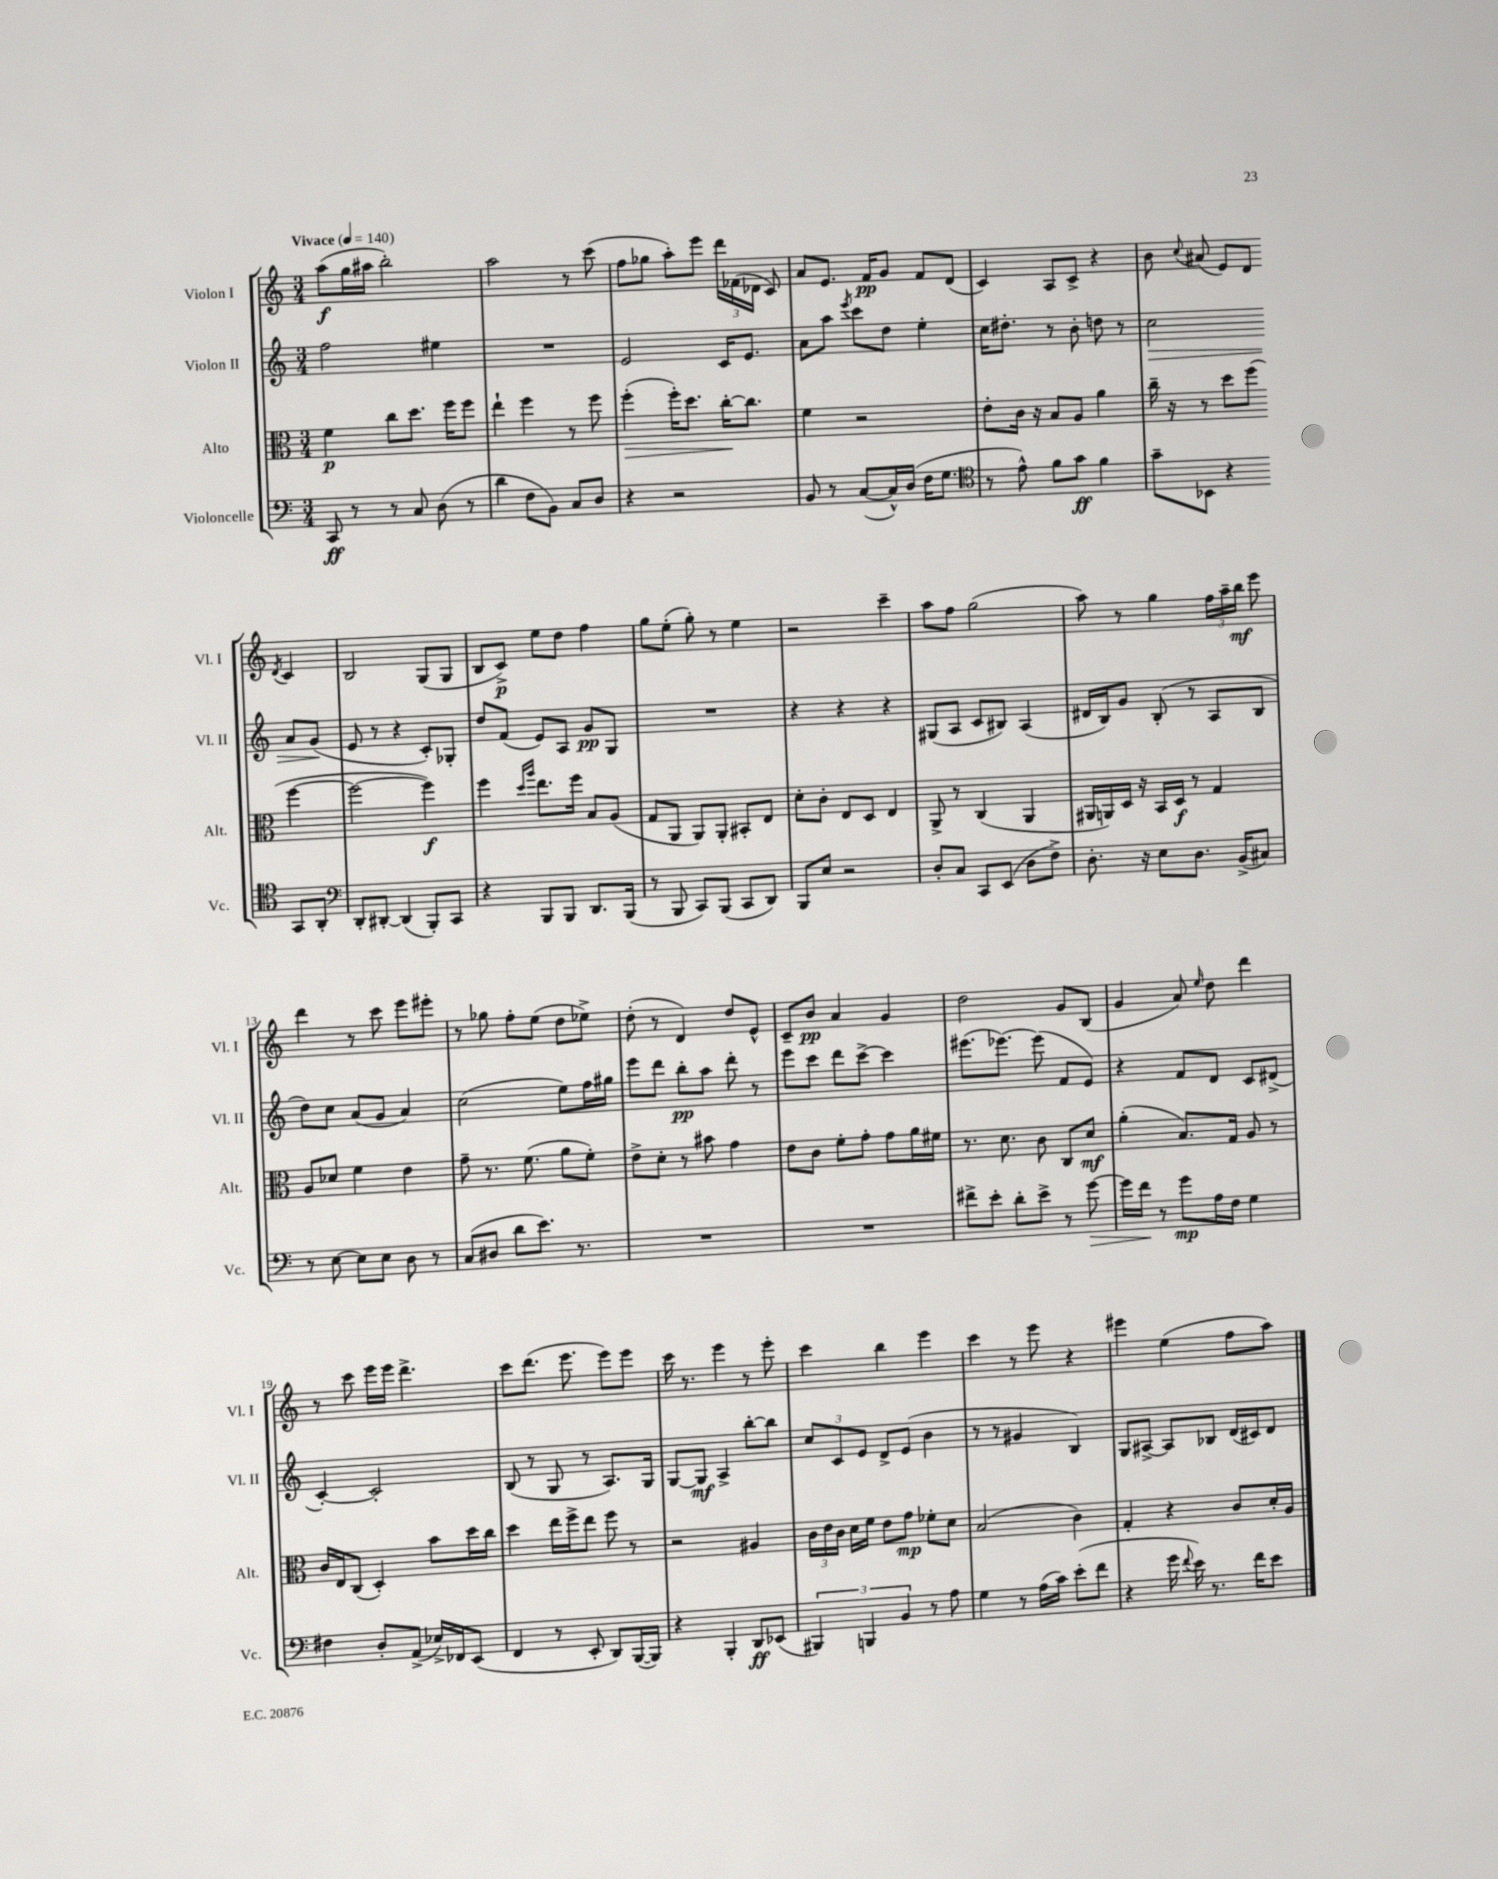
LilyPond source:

<<
\new StaffGroup <<
\new Staff = "s0" \with { instrumentName = "Violon I" shortInstrumentName = "Vl. I" } {
    \clef treble \key c \major \numericTimeSignature \time 3/4 \tempo "Vivace" 4 = 140
    \autoBeamOff a''8[\f( g''16 ais''16] b''2-.) |
    a''2 r8 c'''8( |
    f''8[ ges''8] a''8[-.) e'''8] \tuplet 3/2 { d'''16[ fes'16( des'16] } c'8) |
    a'8[ e'8.] f'16[\pp g'8] f'8[ d'8]( |
    c'4) a8[ c'8]-> r4 |
    b'8 \appoggiatura { c''8 } ais'8( e'8[) d'8] \acciaccatura { d'8 } c'4 |
    b2 g8[( g8] |
    b8[ c'8]->\p) e''8[ d''8] f''4 |
    g''8[ e''8]-.( g''8-.) r8 e''4 |
    r2 c'''4-- |
    a''8[ f''8] g''2( |
    a''8) r8 g''4 \tuplet 3/2 { f''16[ a''16-- b''16]\mf } e'''8 |
    d'''4 r8 c'''8 e'''8[ eis'''8]-. |
    r8 ges''8 f''8[-. e''8]( d''8[ ees''8]->) |
    d''8-.( r8 d'4) d''8[ e'8]-^ |
    c'8[-- b'8]\pp a'4 g'4 |
    d''2 g'8[ b8]( |
    g'4 a'8) \grace { e''16 } d''8 d'''4 |
    r8 c'''8 e'''16[ e'''16] d'''4.-> |
    c'''8[ d'''8.]( e'''8. e'''8[) e'''8] |
    c'''16 r8. e'''4 r8 e'''8-. |
    c'''4 b''4 e'''4 |
    c'''4 r8 e'''8 r4 |
    eis'''4 e''4( f''8[ a''8]) \bar "|." |
}
\new Staff = "s1" \with { instrumentName = "Violon II" shortInstrumentName = "Vl. II" } {
    \clef treble \key c \major \numericTimeSignature \time 3/4
    \autoBeamOff f''2 eis''4 |
    R2. |
    e'2 c'16[ e'8.] |
    a'8[ a''8] \acciaccatura { e'''8 } c'''8[ d''8] e''4-. |
    c''16[ dis''8.]-. r8 b'8-. d''8 r8 |
    c''2\> a'8[ g'8]\!( |
    e'8 r8 r4 c'8[-.) ges8]-. |
    d''8[ f'8]( e'8[) a8] g'8[\pp g8] |
    R2. |
    r4 r4 r4 |
    gis8[( a8] c'8[ bis8]) a4( |
    dis'16[ b16) g'8] b8-.( r8 a8[ b8] |
    d''8[) c''8] a'8[( g'8] a'4) |
    c''2( e''8[) f''16 gis''16] |
    e'''8[ d'''8] b''8[-.\pp a''8] d'''8-. r8 |
    e'''8[ c'''8] d'''8[ c'''8]~-> c'''4 |
    eis'''8.[( ees'''8.]~) ees'''8( f'8[ e'8]) |
    r4 f'8[ d'8] c'8[ dis'8]->( |
    c'4~-.) c'2-. |
    b8( r8 g8 r8 a8.[) g16] |
    g8[~ g8]\mf a4-> b''8[~-. b''8] |
    \tuplet 3/2 { c''8[ c'8 e'8] } d'8[-> e'8]( b'4 |
    r8 r8 gis'4 b4) |
    g8[ ais8]~-> ais8[ bes8] d'16[( cis'16) d'8] \bar "|." |
}
\new Staff = "s2" \with { instrumentName = "Alto" shortInstrumentName = "Alt." } {
    \clef alto \key c \major \numericTimeSignature \time 3/4
    \autoBeamOff f'4\p c''8[ d''8.] f''16[ f''8] |
    e''4-! f''4 r8 f''8 |
    f''4-.\>( f''16[-.) d''8.] c''16[~-.\! c''8.] |
    f'4 r2 |
    e'8[-. c'16] r16 b8[ a8] a'4 |
    c''16-- r16 r8 d''8[ f''8]( f''4~ |
    f''2~ f''4\f) |
    f''4 \grace { d''16[ a''16] } e''8.[ f''16] b8[ a8]( |
    g8[ a,8] a,8[) a,8]-. bis,8[-. e8] |
    d'8[-. c'8]-. e8[ d8] e4 |
    a,8-> r8 c4( a,4 |
    ais,16[ a,16) d16] r16 b,16[ d16]\f r8 g4 |
    a8[ des'8] f'4 e'4 |
    g'8-- r8. f'8.( a'8[ f'8]-.) |
    e'8[-> d'8]-. r8 bis'8 g'4 |
    e'8[ c'8] f'8[-. g'8]-. g'8[ a'16 fis'16] |
    r8. d'8. c'8 c8[ d'8]\mf |
    a'4-.( b8.[) g16] a8 r8 |
    c'16[ e16 c8]( d4-.) b'8[ d''16 c''16] |
    d''4 e''16[ f''16-> e''8] f''8 r8 |
    r2 ais4 |
    \tuplet 3/2 { c'16[ e'16 c'16] } d'16[ f'16] e'8[ g'8]\mp fes'8[-. d'8] |
    b2( c'4) |
    g4-. r4 c'8[ d'16-. a16] \bar "|." |
}
\new Staff = "s3" \with { instrumentName = "Violoncelle" shortInstrumentName = "Vc." } {
    \clef bass \key c \major \numericTimeSignature \time 3/4
    \autoBeamOff c,8\ff r8 r8 c8 d8( r8 |
    d'4 f8[ b,8]) c8[ d8] |
    r4 r2 |
    b,8 r8 c8[~( c16-^) d16]( f16[ g8.] |
    \clef tenor r8 e'8-^) f'8[ g'8]\ff f'4 |
    g'8[-- bes,8] r4 g,8[ a,8]-. |
    \clef bass d,8[-. dis,8]~-. dis,4( b,,8[-.) c,8] |
    r4 b,,8[ b,,8] d,8.[ b,,16]( |
    r8 b,,8 c,8[) b,,8]( c,8[ d,8]) |
    b,,8[ e8] r2 |
    d8[-. c8] c,8[ e,8]( d8[ f8]->) |
    d8.-. r16 e8[ d8.] b,16[->( cis8]) |
    r8 e8~ e8[ e8] d8 r8 |
    c8[( dis8] d'8[ e'8.]) r8. |
    R2. |
    R2. |
    fis'8[-> e'8]-. d'8[-. e'8]-> r8 g'8~\> |
    g'16[ f'16]\! r8 g'8[\mp a16 f16] g4 |
    fis4 d8[-. a,8]->( ees16[->) fes,16 e,8]( |
    f,4 r8 e,8-. d,8[) b,,16~( b,,16]) |
    r4 b,,4-. d,8[\ff ees,8]( |
    \tuplet 3/2 { bis,,4) b,,4 b,4 } r8 a8 |
    g4 r8 a16[( c'16]) e'8[-.( f'8] |
    r4 g'16 \appoggiatura { f'8 } e'16) r8. f'16[ e'8] \bar "|." |
}
>>
>>
